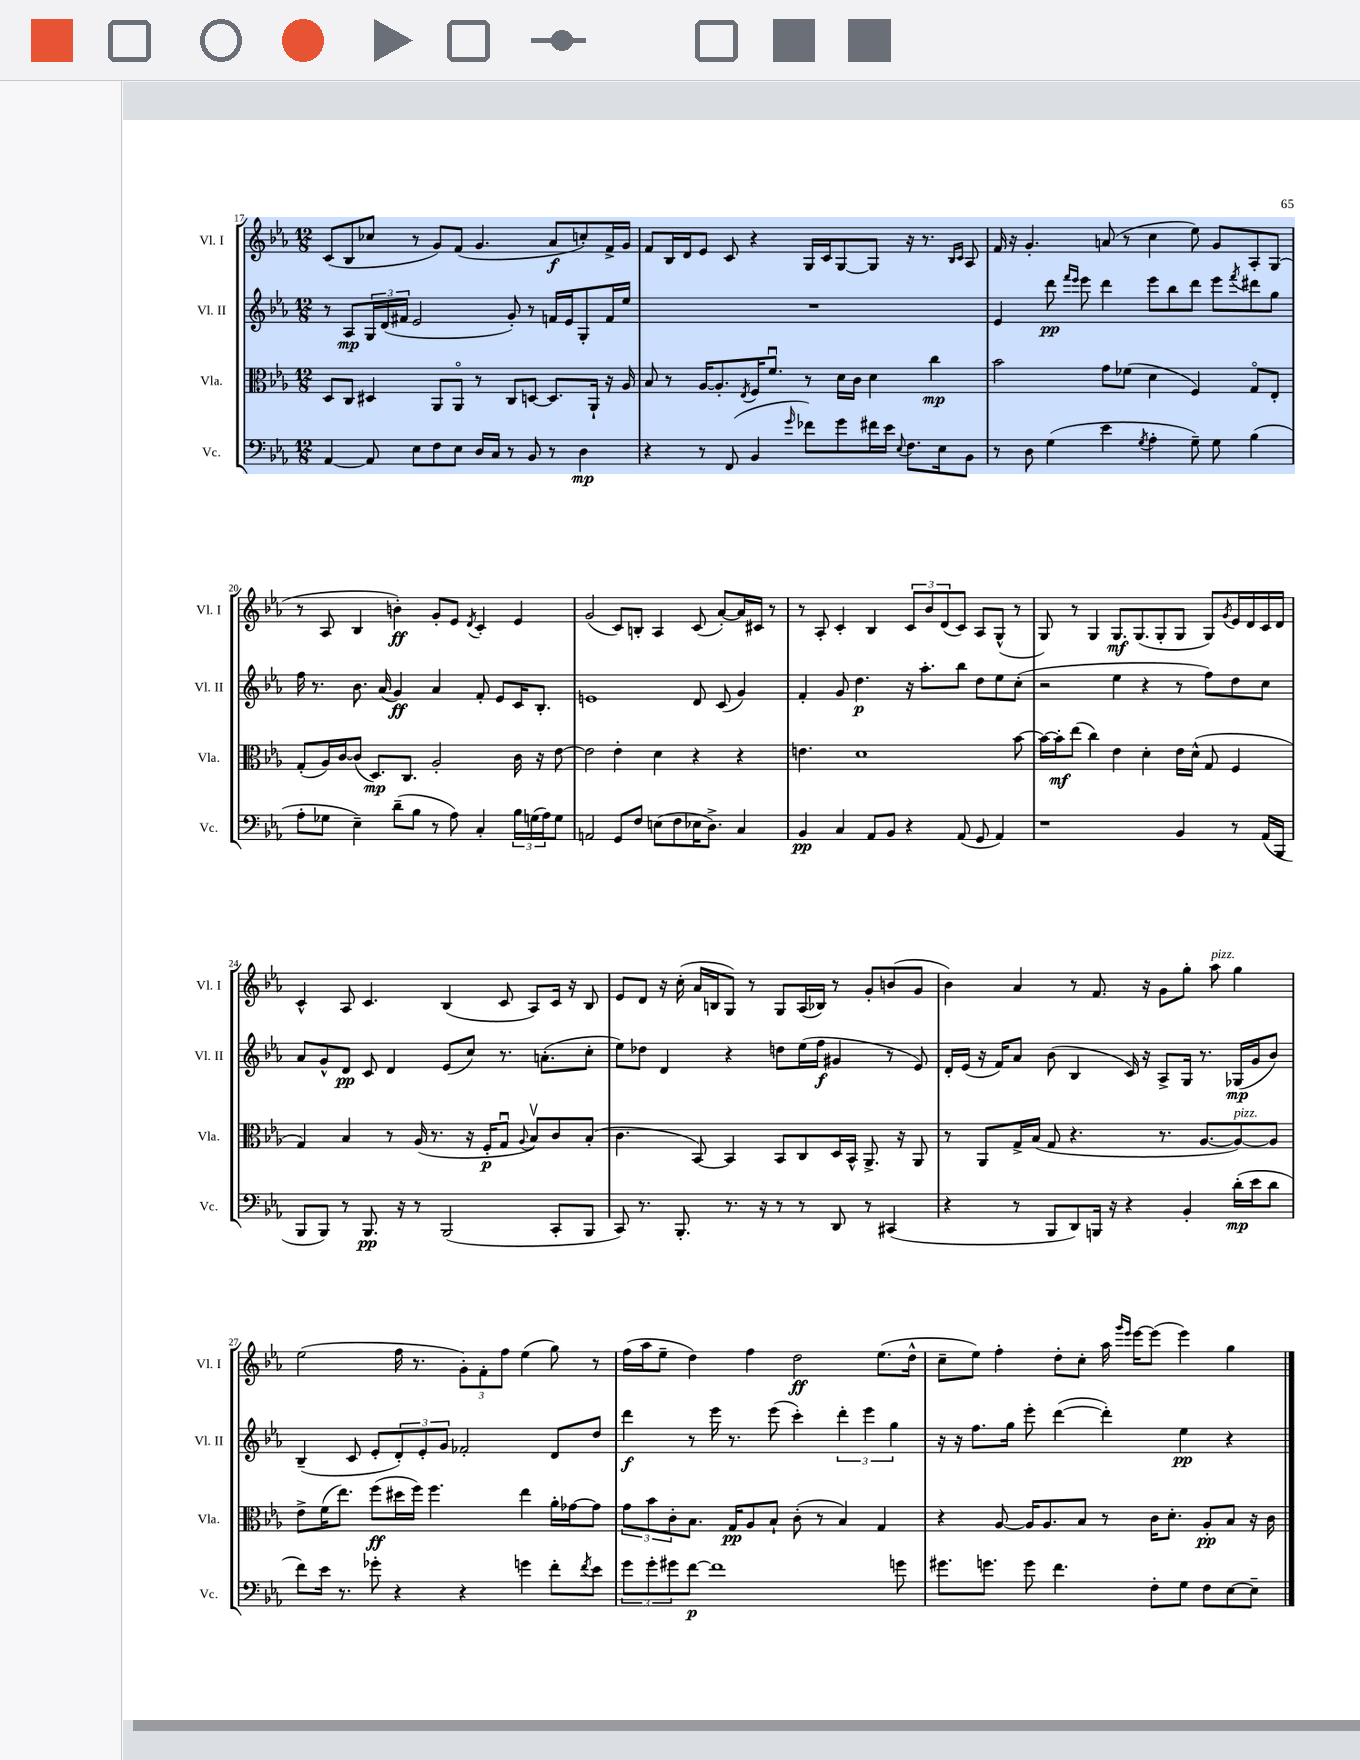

**kern	**dynam	**kern	**dynam	**kern	**dynam	**kern	**dynam
*part4	*part4	*part3	*part3	*part2	*part2	*part1	*part1
*staff4	*staff4	*staff3	*staff3	*staff2	*staff2	*staff1	*staff1
*I"Vc.	*	*I"Vla.	*	*I"Vl. II	*	*I"Vl. I	*
*I'Vc.	*	*I'Vla.	*	*I'Vl. II	*	*I'Vl. I	*
*clefF4	*	*clefC3	*	*clefG2	*	*clefG2	*
*k[b-e-a-]	*	*k[b-e-a-]	*	*k[b-e-a-]	*	*k[b-e-a-]	*
*M12/8	*	*M12/8	*	*M12/8	*	*M12/8	*
=17	=17	=17	=17	=17	=17	=17	=17
[4AA-/	.	8D/L	.	8r	.	(8c/L	.
.	.	8C/J	.	8A-/L	mp	8B-/	.
8AA-/]	.	4D#X/	.	24G/L	.	8cc-X/J	.
.	.	.	.	(24d/	.	.	.
.	.	.	.	24f#X/JJ	.	.	.
8E-\L	.	.	.	2e-/	.	8r	.
8F\	.	8AA-/L	.	.	.	8g/L)	.
8E-\J	.	8AA-/J	.	.	.	(8f/J	.
16D/LL	.	8r	.	.	.	4.g/	.
16C/JJ	.	.	.	.	.	.	.
8r	.	8C/L	.	8g'/)	.	.	.
8BB-/	.	[8Dn/J	.	8r	.	.	.
8r	.	8.D/L]	.	16fn/LL	.	8a-/L	f
.	.	.	.	16e-/J	.	.	.
4D\	mp	.	.	8G'/	.	8ccn'/)	.
.	.	16AA-`/Jk	.	.	.	.	.
.	.	16r	.	16f/L	.	16f^/L	.
.	.	16A-/	.	16ee-/JJ	.	16g/JJ	.
=18	=18	=18	=18	=18	=18	=18	=18
4r	.	8B-/	.	1.r	.	8f/L	.
.	.	8r	.	.	.	16B-/L	.
.	.	.	.	.	.	16d/J	.
8r	.	[16A-/KL	.	.	.	8e-/J	.
.	.	8.A-'/]	.	.	.	.	.
(8FF/	.	.	.	.	.	8c/	.
.	.	8qE-/	.	.	.	.	.
4BB-/	.	16F/K	.	.	.	4r	.
.	.	8.fu/J	.	.	.	.	.
16qqg/	.	.	.	.	.	.	.
8f-X\L)	.	8r	.	.	.	16G/LL	.
.	.	.	.	.	.	16c/J	.
8g\	.	16d\LL	.	.	.	[8G/	.
.	.	16c\JJ	.	.	.	.	.
16f#X\L	.	4d\	.	.	.	8G/J]	.
16e-\JJ	.	.	.	.	.	.	.
8qqE-/	.	.	.	.	.	.	.
8.F\L	.	.	.	.	.	16r	.
.	.	.	.	.	.	8.r	.
.	.	4cc\	mp	.	.	.	.
16E-\k	.	.	.	.	.	.	.
.	.	.	.	.	.	16qqB-/LL	.
.	.	.	.	.	.	16qqc/JJ	.
8BB-\J	.	.	.	.	.	8A-/	.
=19	=19	=19	=19	=19	=19	=19	=19
8r	.	2b-\	.	4e-/	.	16f/	.
.	.	.	.	.	.	16r	.
8D\	.	.	.	.	.	4.g'/	.
(4G\	.	.	.	8ddd\	pp	.	.
.	.	.	.	16qqfff/LL	.	.	.
.	.	.	.	16qqeee-/JJ	.	.	.
.	.	.	.	8eee-\	.	.	.
4e-\	.	8g\L	.	4ddd\	.	(8an/	.
.	.	(8f-X\J	.	.	.	8r	.
8qG/	.	.	.	.	.	.	.
4A-'\	.	4d\	.	8eee-\L	.	4cc\	.
.	.	.	.	8bb-\	.	.	.
8G~\)	.	4F/)	.	8ddd\J	.	8ee-\)	.
8G\	.	.	.	8eee-\L	.	8g/L	.
.	.	.	.	8qfff/	.	.	.
(4B-\	.	8G/L	.	8ddd#X\	.	8A-'/	.
.	.	8E-'/J	.	8gg\J	.	(8G/J	.
!!LO:LB:g=z
=20	=20	=20	=20	=20	=20	=20	=20
8A-'\L	.	(8G'/L	.	16ff\	.	8r	.
.	.	.	.	8.r	.	.	.
8G-X\J	.	16A-/L)	.	.	.	8A-/	.
.	.	[16c/J	.	.	.	.	.
4E-~\)	.	(8c/J]	.	8.b-\	.	4B-/	.
.	.	8.D/L)	mp	.	.	.	.
.	.	.	.	(16a-/	.	.	.
(8d~\L	.	.	.	4g/)	ff	4bn'\)	ff
.	.	8.C/J	.	.	.	.	.
8B-\J	.	.	.	.	.	.	.
8r	.	2A-'/	.	4a-/	.	8g'/L	.
8A-\)	.	.	.	.	.	8e-/J	.
.	.	.	.	.	.	8qd/	.
4C'/	.	.	.	8f'/	.	4c'/	.
.	.	.	.	8e-/L	.	.	.
24B-\LL	.	16c\	.	16c/K	.	4e-/	.
(24Gn\	.	.	.	.	.	.	.
.	.	16r	.	8.B-'/J	.	.	.
24A-\J)	.	.	.	.	.	.	.
8G\J	.	[8e-\	.	.	.	.	.
=21	=21	=21	=21	=21	=21	=21	=21
2AAn/	.	2e-\]	.	1en	.	(2g/	.
8GG/L	.	4e-'\	.	.	.	8c/L)	.
8F/J	.	.	.	.	.	8Bn'/J	.
(8En\L	.	4d\	.	.	.	4A-/	.
8F\	.	.	.	.	.	.	.
16E-X\K	.	4r	.	8d/	.	(8c/	.
8.D^\J)	.	.	.	.	.	.	.
.	.	.	.	(8c/	.	[8a-'/L)	.
4C/	.	4r	.	4g/)	.	16a-/L]	.
.	.	.	.	.	.	16c#X/JJ	.
.	.	.	.	.	.	8r	.
=22	=22	=22	=22	=22	=22	=22	=22
4BB-/	pp	4.en\	.	4f'/	.	8r	.
.	.	.	.	.	.	8A-'/	.
4C/	.	.	.	8g/	.	4c'/	.
.	.	1d	.	4.dd\	p	.	.
8AA-/L	.	.	.	.	.	4B-/	.
8BB-/J	.	.	.	.	.	.	.
4r	.	.	.	16r	.	12c/L	.
.	.	.	.	8.aa-'\L	.	.	.
.	.	.	.	.	.	12b-/	.
.	.	.	.	.	.	(12d/	.
(8AA-/	.	.	.	8bb-\J	.	8c/J)	.
8GG/	.	.	.	8dd\L	.	8A-/L	.
4AA-/)	.	.	.	8ee-\	.	(8G^^/J	.
.	.	[8b-\	.	(8cc'\J	.	8r	.
=23	=23	=23	=23	=23	=23	=23	=23
1r	.	16b-\LL_	.	2r	.	8G/)	.
.	.	16b-'\J]	mf	.	.	.	.
.	.	(8ee-\J	.	.	.	8r	.
.	.	4cc\)	.	.	.	4G/	.
.	.	4e-\	.	4ee-\	.	8.G/L	mf
.	.	.	.	.	.	(8.G/	.
.	.	4d'\	.	4r	.	.	.
.	.	.	.	.	.	8G'/	.
4BB-/	.	16e-\LL	.	8r	.	8G/J	.
.	.	(16d^^\JJ	.	.	.	.	.
.	.	8G/	.	8ff\L)	.	8G/L)	.
.	.	.	.	.	.	8qg/	.
8r	.	4F/	.	8dd\	.	16e-/L	.
.	.	.	.	.	.	16d/	.
(16AA-/LL	.	.	.	8cc\J	.	16c/	.
16BBB-/JJ	.	.	.	.	.	16d/JJ	.
!!LO:LB:g=z
=24	=24	=24	=24	=24	=24	=24	=24
8BBB-/L	.	4G/)	.	8a-/L	.	4c^^/	.
8BBB-/J)	.	.	.	8g^^/	.	.	.
8r	.	4B-/	.	8d/J	pp	8A-/	.
8.BBB-/	pp	.	.	8c/	.	4.c/	.
.	.	8r	.	4d/	.	.	.
16r	.	.	.	.	.	.	.
8r	.	(16A-/	.	.	.	.	.
.	.	8.r	.	.	.	.	.
(2BBB-/	.	.	.	(8e-/L	.	(4B-/	.
.	.	16r	.	8cc/J)	.	.	.
.	.	16F'/KL	p	.	.	.	.
.	.	8Gu/J	.	8.r	.	8c/	.
.	.	8qqA-/	.	.	.	.	.
.	.	8B-v/L)	.	.	.	8A-/L)	.
.	.	.	.	(8.an'\L	.	.	.
8CC'/L	.	8c/	.	.	.	16c/Jk	.
.	.	.	.	.	.	16r	.
8BBB-/J	.	(8B-'/J	.	8cc'\J	.	8B-/	.
=25	=25	=25	=25	=25	=25	=25	=25
8CC/)	.	4.c\	.	8ee-\L)	.	8e-/L	.
8.r	.	.	.	8dd-X\J	.	8d/J	.
.	.	.	.	4d/	.	16r	.
8.BBB-'/	.	.	.	.	.	(16cc'\	.
.	.	[8BB-/)	.	.	.	16a-/LL	.
.	.	.	.	.	.	16Bn/J	.
8.r	.	4BB-/]	.	4r	.	8G/J)	.
.	.	.	.	.	.	8r	.
16r	.	.	.	.	.	.	.
8r	.	8BB-/L	.	8ddn\L	.	8G/L	.
8r	.	8C/	.	(16ee-\L	.	(16A-/L	.
.	.	.	.	16ff\JJ	f	16B-X/JJ)	.
8DD/	.	16D/L	.	4g#X/	.	8r	.
.	.	16BB-^^/JJ	.	.	.	.	.
8r	.	8.AA-^/	.	.	.	8g'/L	.
(4CC#X/	.	.	.	8r	.	(8bn/	.
.	.	16r	.	.	.	.	.
.	.	8AA-/	.	8e-/)	.	8g/J	.
=26	=26	=26	=26	=26	=26	=26	=26
4r	.	8r	.	16d'/LL	.	4b-\)	.
.	.	.	.	(16e-/JJ	.	.	.
.	.	8AA-/L	.	16r	.	.	.
.	.	.	.	16f/KL)	.	.	.
8r	.	16G^/L	.	8a-/J	.	4a-/	.
.	.	(16B-/JJ	.	.	.	.	.
8BBB-/L	.	8G/	.	(8b-\	.	.	.
8DD/)	.	4.r	.	4B-/	.	8r	.
16BBBn/Jk	.	.	.	.	.	8.f/	.
16r	.	.	.	.	.	.	.
4r	.	.	.	16c/)	.	.	.
.	.	.	.	16r	.	16r	.
.	.	8.r	.	8A-^/L	.	8g\L	.
4BB-'/	.	.	.	16G/Jk	.	8gg'\J	.
.	.	[8.A-/L	.	8.r	.	.	.
!	!	!	!	!	!	!LO:TX:a:i:t=pizz.	!
.	.	.	.	.	.	8aa-\	.
!	!	!LO:TX:a:i:t=pizz.	!	!	!	!	!
(16d'\LL	mp	8A-/_)	.	(16G-X/LL	mp	4gg\	.
16e-\J	.	.	.	16g/J	.	.	.
8d\J	.	8A-/J]	.	8b-/J)	.	.	.
!!LO:LB:g=z
=27	=27	=27	=27	=27	=27	=27	=27
8f\L)	.	8e-^\L	.	(4B-~/	.	(2ee-\	.
16e-\Jk	.	(16f\K	.	.	.	.	.
8.r	.	8.ee-\J)	.	.	.	.	.
.	.	.	.	8c/	.	.	.
8g-X'\	.	(8ff\L	ff	8e-'/L	.	.	.
4r	.	16dd#X\L	.	12d'/)	.	16ff\	.
.	.	16ff\JJ)	.	.	.	8.r	.
.	.	.	.	12e-'/	.	.	.
.	.	4.ff\	.	.	.	.	.
.	.	.	.	12g/J	.	.	.
4r	.	.	.	2f-X'/	.	12g'\L)	.
.	.	.	.	.	.	12f'\	.
.	.	.	.	.	.	12ff\J	.
4gn\	.	4ee-\	.	.	.	(4ee-\	.
8f'\L	.	16a-'\LL	.	8d/L	.	8gg\)	.
.	.	[16g-X\J	.	.	.	.	.
8qf/	.	.	.	.	.	.	.
8e-\J	.	8g-\J]	.	8dd/J	.	8r	.
=28	=28	=28	=28	=28	=28	=28	=28
12g\L	.	12g\L	.	4ddd\	f	(16ff\LL	.
.	.	.	.	.	.	16aa-\J	.
12g'\	.	12b-\	.	.	.	.	.
.	.	.	.	.	.	8ee-~\J	.
12g#X\	.	12c'\	.	.	.	.	.
[8f\J	p	8.B-\J	.	8r	.	4dd\)	.
1f]	.	.	.	16eee-\	.	.	.
.	.	16G/KL	pp	8.r	.	.	.
.	.	8A-/	.	.	.	4ff\	.
.	.	8B-`/J	.	(8eee-\	.	.	.
.	.	(8c'\	.	4ccc'\)	.	2dd\	ff
.	.	8r	.	.	.	.	.
.	.	4B-/)	.	6ddd'\	.	.	.
.	.	.	.	6eee-\	.	.	.
.	.	4G/	.	.	.	(8.ee-\L	.
.	.	.	.	6gg\	.	.	.
8gn\	.	.	.	.	.	.	.
.	.	.	.	.	.	16dd^^\Jk	.
=29	=29	=29	=29	=29	=29	=29	=29
8.g#X\L	.	4r	.	16r	.	8cc~\L	.
.	.	.	.	16r	.	.	.
.	.	.	.	8.ff\L	.	8ee-\J)	.
8.gn\J	.	.	.	.	.	.	.
.	.	[8A-/	.	.	.	4ff'\	.
.	.	.	.	16gg\Jk	.	.	.
8g\	.	16A-/KL]	.	8eee-'\	.	.	.
.	.	8.A-/	.	.	.	.	.
4.f\	.	.	.	([4ddd\	.	8dd'\L	.
.	.	8B-/J	.	.	.	8cc'\J	.
.	.	8r	.	4ddd'\])	.	16aa-\	.
.	.	.	.	.	.	16qqggg/LL	.
.	.	.	.	.	.	16qqeee-/JJ	.
.	.	.	.	.	.	[16eee-\KL	.
8F'\L	.	16c\KL	.	.	.	(8eee-\J]	.
.	.	8.d'\J	.	.	.	.	.
8G\J	.	.	.	4ee-\	pp	4eee-\)	.
8F\L	.	8A-'/L	pp	.	.	.	.
[8E-\	.	8B-/J	.	4r	.	4gg\	.
8E-~\J]	.	16r	.	.	.	.	.
.	.	16c\	.	.	.	.	.
==	==	==	==	==	==	==	==
*-	*-	*-	*-	*-	*-	*-	*-
